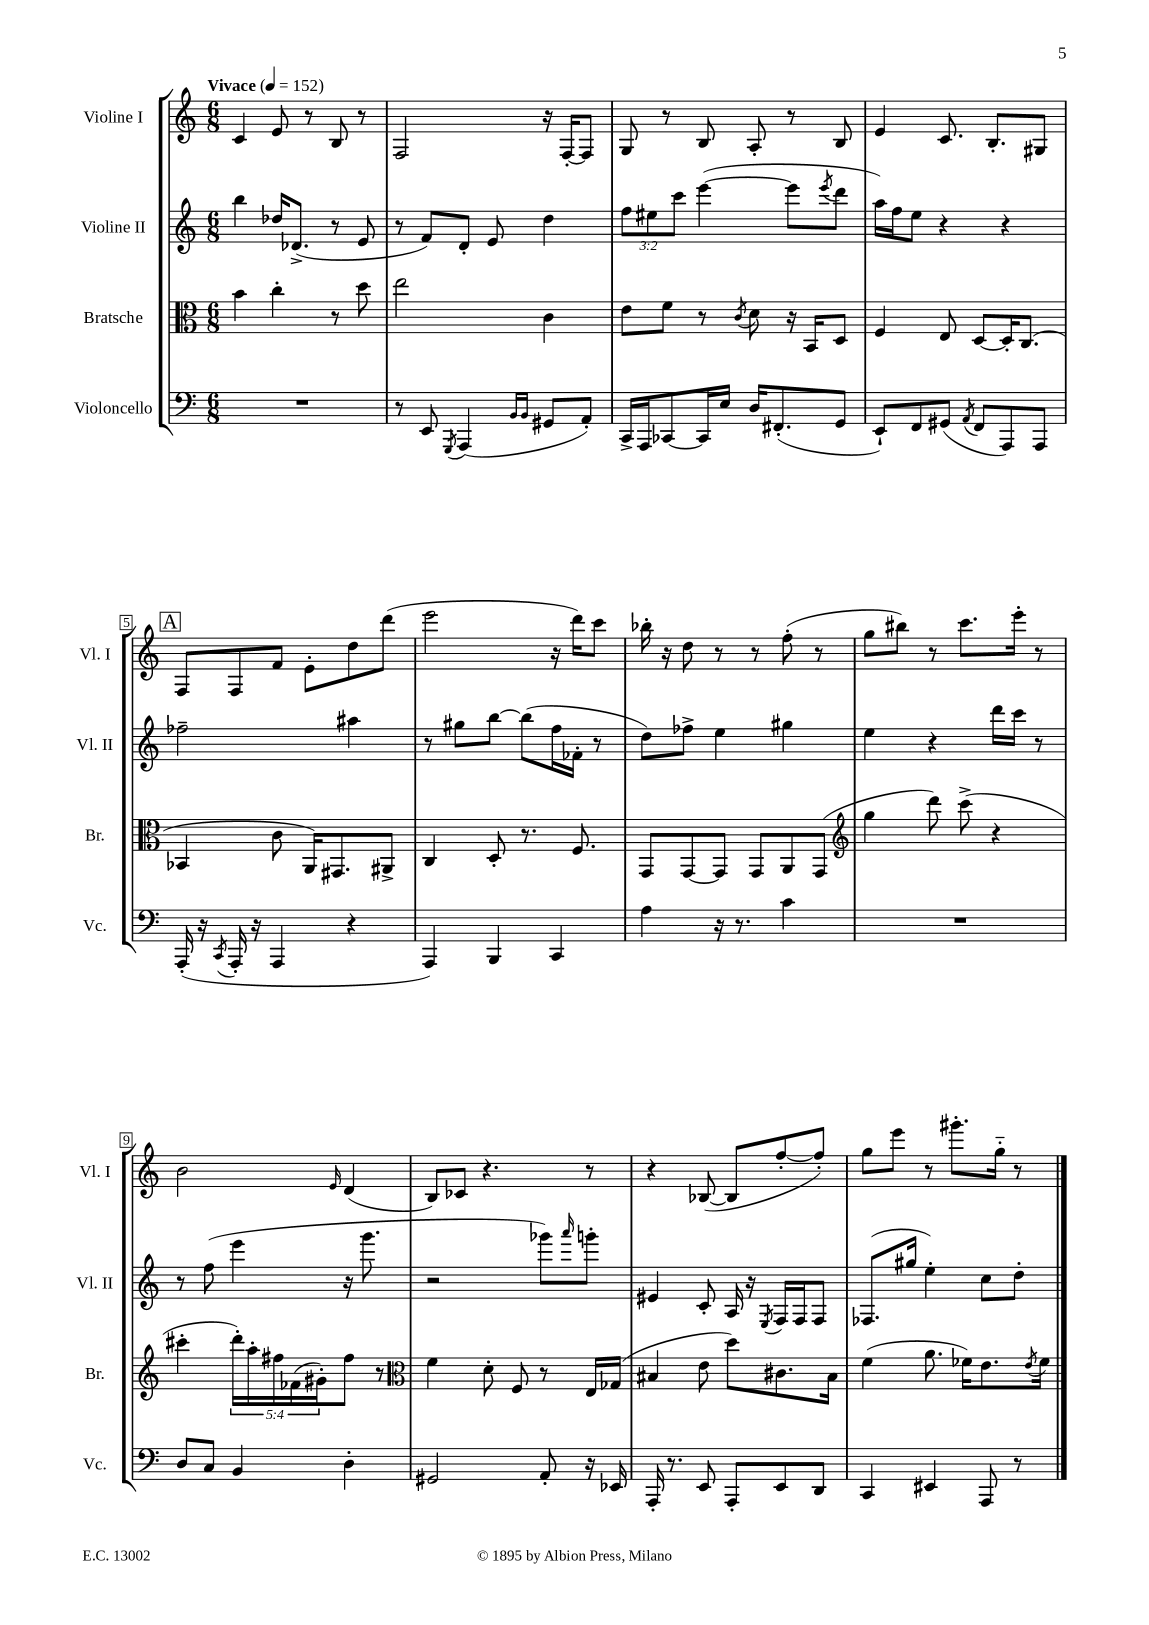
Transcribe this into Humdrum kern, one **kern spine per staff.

**kern	**kern	**kern	**kern
*staff4	*staff3	*staff2	*staff1
*clefF4	*clefC3	*clefG2	*clefG2
*k[]	*k[]	*k[]	*k[]
*M6/8	*M6/8	*M6/8	*M6/8
*MM152	*MM152	*MM152	*MM152
2.r	4b\	4bb\	4c/
.	4cc'\	16dd-/LK	8e/
.	.	(8.d-^/J	.
.	.	.	8r
.	8r	8r	8B/
.	8dd\	8e/	8r
=	=	=	=
8r	2ee\	8r	2F/
8EE/	.	8f/L)	.
8qGGG/	.	.	.
(4AAA/	.	8d'/J	.
.	.	8e/	.
16qqBB/LL	.	.	.
16qqBB/JJ	.	.	.
8GG#/L	4c\	4dd\	16r
.	.	.	[16F'/LK
8AA'/J)	.	.	8F/]J
=	=	=	=
16CC^/LL	8e\L	12ff\L	8G/
16AAA/J	.	.	.
.	.	12ee#\	.
[8CC-/	8f\J	.	8r
.	.	12ccc\J	.
16CC-/]L	8r	([4eee\	8B/
16E/JJ	.	.	.
.	8qc/	.	.
16D/LK	8d\	.	8A'/
(8.FF#'/	.	.	.
.	16r	8eee\]L	8r
.	16BB/LK	.	.
.	.	8qeee/	.
8GG/J	8D/J	8ddd\J	8B/
=	=	=	=
8EE`/L)	4F/	16aa\LL)	4e/
.	.	16ff\J	.
8FF/	.	8ee\J	.
(8GG#/J	8E/	4r	8.c/
8qAA/	.	.	.
8FF/L	[8D/L	.	.
.	.	.	8.B'/L
8AAA/)	16D'/]K	4r	.
.	(8.C/J	.	.
8AAA/J	.	.	8G#/J
=	=	=	=
(16AAA'/	4BB-/	2ff-~\	8F/L
16r	.	.	.
8qCC/	.	.	.
16AAA'/	.	.	8F/
16r	.	.	.
4AAA/	8c\	.	8f/J
.	16AA/LK)	.	8e'\L
.	8.GG#/	.	.
4r	.	4aa#\	8dd\
.	8AA#^/J	.	(8ddd\J
=	=	=	=
4AAA/)	4C/	8r	2eee\
.	.	8gg#\L	.
4BBB/	8D'/	[8bb\J	.
.	8.r	(8bb\]L	.
4CC/	.	16ff\L	16r
.	8.F/	16f-'\JJ	16ddd\LK)
.	.	8r	8ccc\J
=	=	=	=
4A\	8GG/L	8dd\L)	16bb-'\
.	.	.	16r
.	[8GG/	8ff-^\J	8dd\
16r	8GG/]J	4ee\	8r
8.r	.	.	.
.	8GG/L	.	8r
4c\	8AA/	4gg#\	(8ff'\
.	(8GG/J	.	8r
=	=	=	=
*	*clefG2	*	*
2.r	4gg\	4ee\	8gg\L
.	.	.	8bb#\J)
.	8ddd\)	4r	8r
.	(8ccc^\	.	8.ccc\L
.	4r	16ddd\LL	.
.	.	16ccc\JJ	16eee'\Jk
.	.	8r	8r
=	=	=	=
8D/L	4ccc#'\	8r	2b\
8C/J	.	(8ff\	.
4BB/	20ddd'\LL)	4eee\	.
.	20aa'\	.	.
.	20ff#\	.	.
.	(20f-\	.	.
.	20g#'\J)	.	.
.	.	.	16qqe/
4D'\	8ff#\J	16r	(4d/
.	.	8.ggg\	.
.	8r	.	.
=	=	=	=
*	*clefC3	*	*
2GG#/	4f\	2r	8B/L)
.	.	.	8c-/J
.	8d'\	.	4.r
.	8F/	.	.
8AA'/	8r	8ggg-\L)	.
.	.	16qqaaa/	.
16r	16E/LL	8ggg'\J	8r
16EE-/	(16G-/JJ	.	.
=	=	=	=
16AAA'/	4B#/	4e#/	4r
8.r	.	.	.
8EE/	8e\	8c'/	([8B-/
8AAA'/L	8dd\L)	16A/	8B-/]L
.	.	16r	.
.	.	8qE/	.
8EE/	8.c#\	16F/LL	[8ff'/
.	.	16F/J	.
8DD/J	.	8F/J	8ff'/]J)
.	16B#\Jk	.	.
=	=	=	=
4CC/	(4f\	(8.F-/L	8gg\L
.	.	.	8eee\J
.	.	16gg#/Jk	.
4EE#/	8.a\	4ee'\)	8r
.	.	.	8.ggg#'\L
.	16f-\LK)	.	.
8AAA/	8.e\	8cc\L	.
.	.	.	16gg'~\Jk
8r	.	8dd'\J	8r
.	8qe/	.	.
.	16f-\Jk	.	.
==	==	==	==
*-	*-	*-	*-
